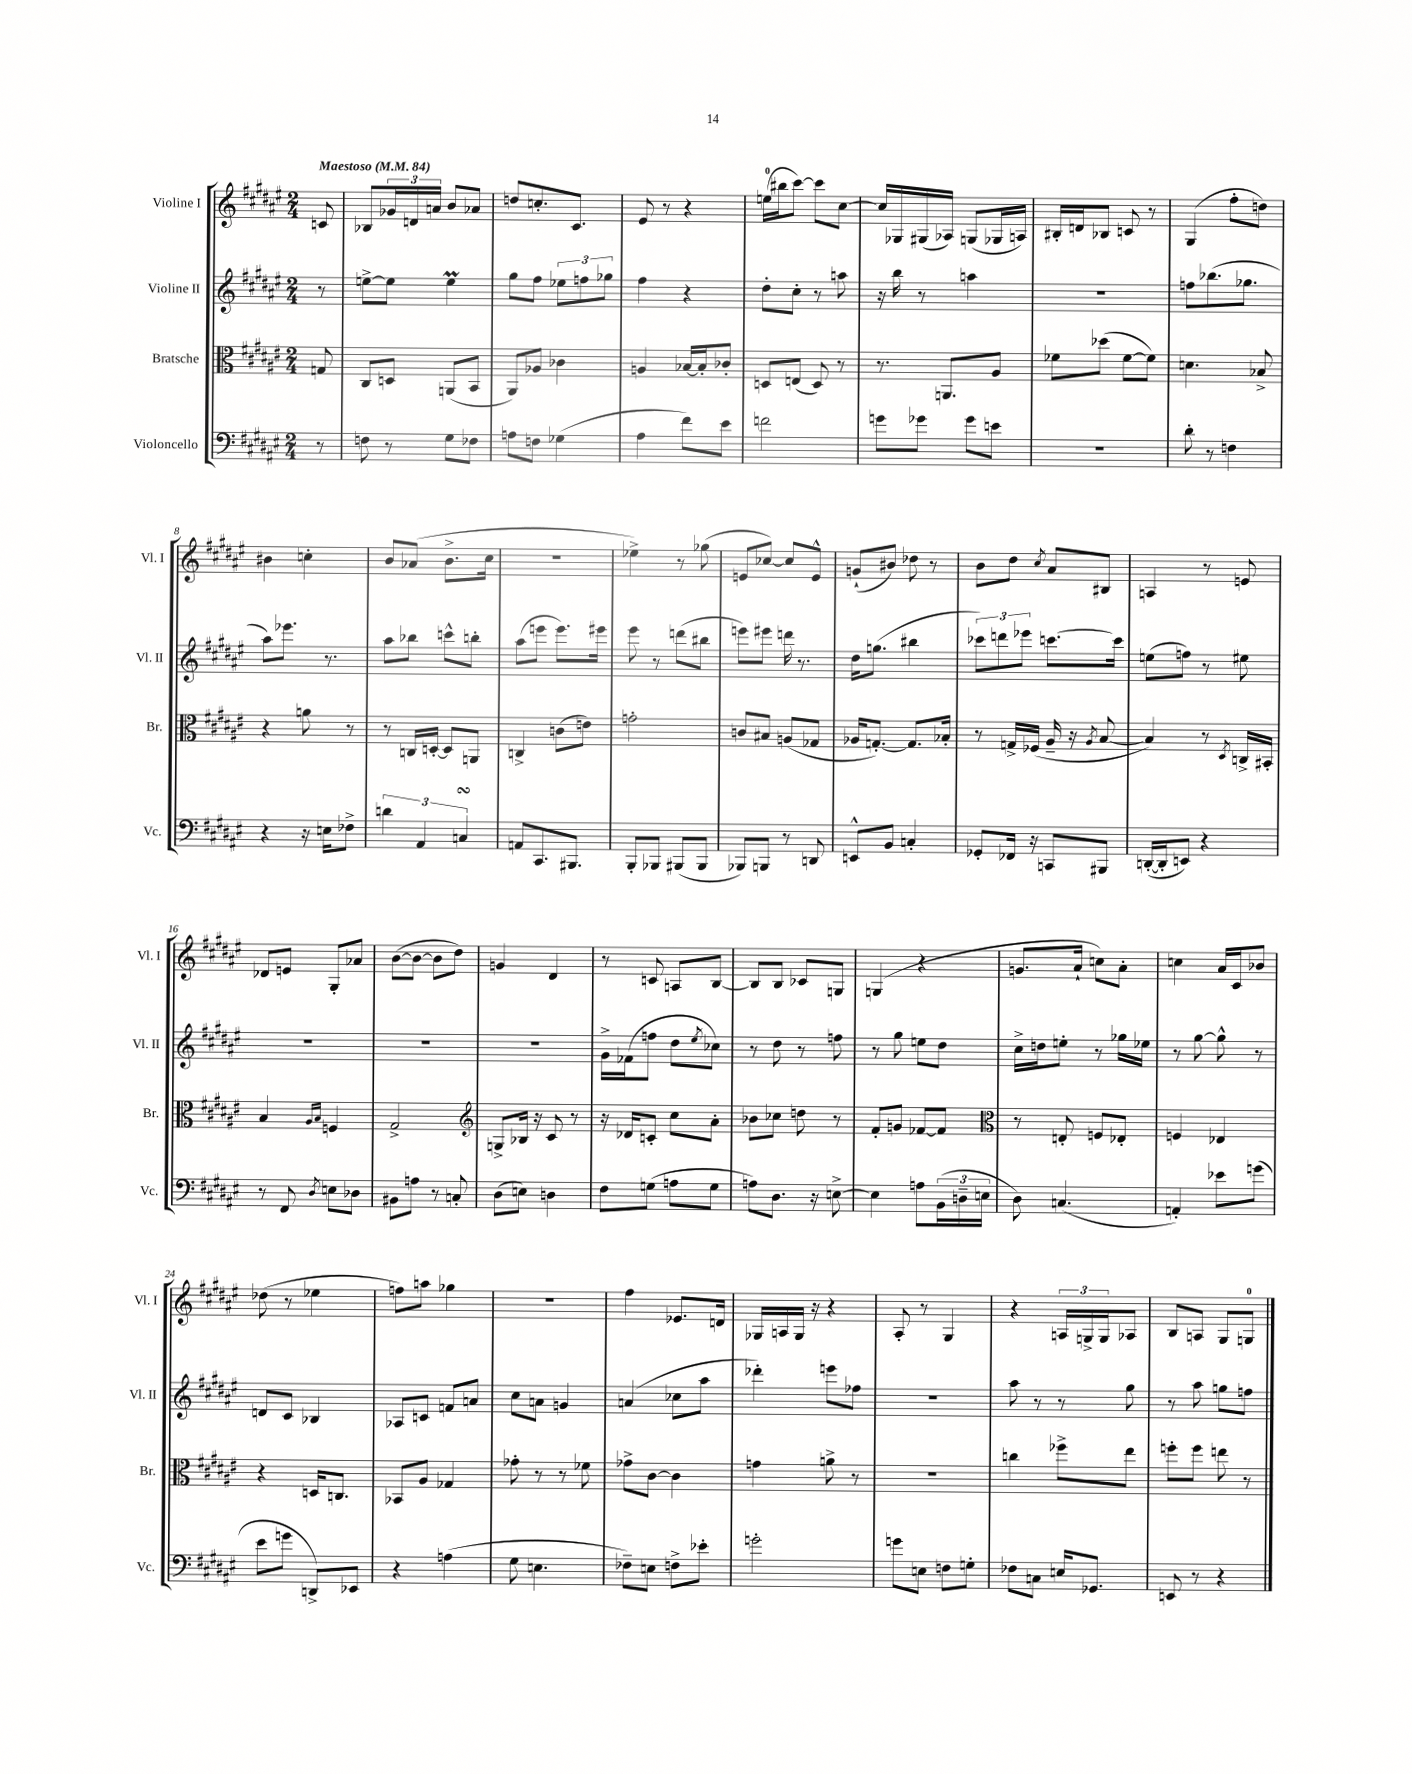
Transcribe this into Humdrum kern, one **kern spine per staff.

**kern	**kern	**kern	**kern
*part4	*part3	*part2	*part1
*staff4	*staff3	*staff2	*staff1
*I"Violoncello	*I"Bratsche	*I"Violine II	*I"Violine I
*I'Vc.	*I'Br.	*I'Vl. II	*I'Vl. I
*clefF4	*clefC3	*clefG2	*clefG2
*k[f#c#g#d#a#e#]	*k[f#c#g#d#a#e#]	*k[f#c#g#d#a#e#]	*k[f#c#g#d#a#e#]
*M2/4	*M2/4	*M2/4	*M2/4
*MM84	*MM84	*MM84	*MM84
=	=	=	=
!	!	!	!LO:TX:a:B:t=Maestoso
8r	8Gn/	8r	8cn/
=1	=1	=1	=1
8Fn\	8C#/L	[8een^\L	8B-X/L
8r	8Dn/J	8ee\J]	24g-X/L
.	.	.	24dn/
.	.	.	24an/JJ
8G#\L	(8AAn/L	4eeM\	8b/L
8F-X\J	8BB/J	.	8a-X/J
=2	=2	=2	=2
8An\L	8AA#/L)	8gg#\L	8ddn/L
8Fn\J	8A-X/J	8ff#\J	8.ccn'/
(4G-X\	4c-X\	12ee-X\L	.
.	.	.	8.c#/J
.	.	12ffn\	.
.	.	12gg-X\J	.
=3	=3	=3	=3
4A#\	4An/	4ff#\	8e#/
.	.	.	8r
8f#\L)	[16B-X/LL	4r	4r
.	16B-'/J]	.	.
8e#\J	8c-X'/J	.	.
=4	=4	=4	=4
2fn\	8Dn/L	8dd#'\L	(16een\LL
.	.	.	16bb#X\J
.	(8En/J	8cc#'\J	[8ccc#\J)
.	8D/)	8r	8ccc#\L]
.	8r	8aan\	[8cc#\J
=5	=5	=5	=5
8gn\L	8.r	16r	16cc#/LL]
.	.	16bb\	16G-X/
8g-X\J	.	8r	(16G#X/
.	8.AAn/L	.	16A-X/JJ)
8g-\L	.	4aan\	(8Gn/L
8en\J	8A#/J	.	16G-X/L
.	.	.	16An/JJ)
=6	=6	=6	=6
2r	8f-X\L	2r	16B#X'/LL
.	.	.	16dn/J
.	(8dd-X\J	.	8B-X/J
.	[8f-\L	.	8cn/
.	8f-\J])	.	8r
=7	=7	=7	=7
8d#'\	4.dn\	8ffn\L	(4G#/
8r	.	(8.bb-X\	.
4Fn\	.	.	8ff#'\L
.	.	8.gg-X\J	.
.	8B-X^/	.	8ddn\J)
!!LO:LB:g=z
=8	=8	=8	=8
4r	4r	8aa#\L)	4b#X\
.	.	8.eee-X\J	.
16r	8an\	.	4ccn'\
16En\KL	.	8.r	.
8F-X^\J	8r	.	.
=9	=9	=9	=9
6dn\	8r	8aa#\L	8b/L
.	16Cn/LL	8bb-X\J	(8a-X/J
6AA#/	.	.	.
.	[16Dn'/JJ	.	.
.	8D/L]	8cccn^^\L	8.b^\L
6CnsSSs/	.	.	.
.	8AAn/J	8bbn'\J	.
.	.	.	16cc#\Jk
=10	=10	=10	=10
8AAn/L	4Cn^/	(8aa#\L	2r
8.CC#/	.	8eeen\J	.
.	(8cn\L	8.eee\L)	.
8.BBB#X/J	.	.	.
.	8en\J)	.	.
.	.	16eee#X\Jk	.
=11	=11	=11	=11
8BBB'/L	2gn'\	8eee#\	4ee-X^\)
8BBB-X/J	.	8r	.
(8BBB#X/L	.	(8dddn\L	8r
8BBB#/J	.	8bb#X\J	(8gg-X\
=12	=12	=12	=12
8BBB-X/L)	8cn/L	8eeen\L)	8en/L
8BBBn/J	8B#X/J	8eee#X\J	[8cc-X/J)
8r	(8An/L	16dddn\	8cc-/L]
.	.	8.r	.
8DDn/	8G-X/J	.	8e^^/J
=13	=13	=13	=13
8EEn^^/L	16A-X/KL	16dd#\KL	(8gn`/L
.	[8.Gn'/J)	(8.ggn\J	.
8BB/J	.	.	8b#X/J)
4Cn'/	8.G/L]	4bb#X\	8dd-X\
.	.	.	8r
.	16B-X'/Jk	.	.
=14	=14	=14	=14
8GG-X'/L	8r	12ccc-X\L)	8b\L
.	.	12dddn\	.
16FF-X/Jk	16Gn^/LL	.	8dd#\J
.	.	12eee-X\J	.
16r	(16F-X/JJ	.	.
.	.	.	8qcc#/
8CCn/L	16A#~/	[8.cccn\L	8a#/L
.	16r	.	.
.	8qA#/	.	.
8BBB#X/J	[8B/	.	8B#X/J
.	.	16ccc\Jk]	.
=15	=15	=15	=15
([16DDn'/LL	4B/])	(8een\L	4An/
16DD'/J]	.	.	.
8EEn/J)	.	8ffn\J)	.
4r	8r	8r	8r
.	8qD#/	.	.
.	16Cn^/LL	8ee#X\	8en/
.	16BB#X'/JJ	.	.
!!LO:LB:g=z
=16	=16	=16	=16
8r	4B/	2r	8d-X/L
8FF#/	.	.	8en/J
.	16qqA#/LL	.	.
8qD#/	16qqB/JJ	.	.
8En\L	4Fn/	.	8G#'/L
8D-X\J	.	.	8a-X/J
=17	=17	=17	=17
8BB#X\L	2G#^/	2r	([8b\L
8An\J	.	.	8b\J_
8r	.	.	8b\L]
8Cn'/	.	.	8dd#\J)
=18	=18	=18	=18
*	*clefG2	*	*
(8D#\L	8Gn^/L	2r	4gn/
8En\J)	16B-X/Jk	.	.
.	16r	.	.
4Dn\	8c#/	.	4d#/
.	8r	.	.
=19	=19	=19	=19
8F#\L	16r	16g#^\LL	8r
.	16d-X/KL	(16f-X\J	.
(8Gn\J	8cn'/J	8ffn\J	8cn/
8An\L	8cc#\L	8dd#\L	8An/L
.	.	8qee#/	.
8G\J	8a#'\J	8cc-X\J)	[8B/J
=20	=20	=20	=20
8An\L)	8b-X\L	8r	8B/L]
8.D#\J	8cc-X\J	8dd#\	8B/J
.	8ddn\	8r	8c-X/L
16r	.	.	.
[8En^\	8r	8ffn\	8Gn/J
=21	=21	=21	=21
4E\]	8f#'/L	8r	(4Gn/
.	8gn/J	8gg#\	.
8An\L	[8f-X/L	8een\L	4r
(24BB\L	8f-/J]	8dd#\J	.
24Dn~\	.	.	.
24En\JJ	.	.	.
=22	=22	=22	=22
*	*clefC3	*	*
8D#\)	8r	16cc#^\LL	8.gn/L
.	.	16ddn\J	.
(4.Cn/	8En'/	8een'\J	.
.	.	.	16a#`/Jk
.	8Fn/L	8r	8ccn\L)
.	8E-X'/J	16gg-X\LL	8a#'\J
.	.	16ee-X\JJ	.
=23	=23	=23	=23
4AAn'/)	4Fn/	8r	4ccn\
.	.	[8gg#\	.
8e-X\L	4E-X/	8gg#^^\]	16a#/LL
.	.	.	16c#/J
(8gn\J	.	8r	8b-X/J
!!LO:LB:g=z
=24	=24	=24	=24
8e#\L	4r	8dn/L	(8dd-X\
8gn\J	.	8c#/J	8r
8DDn^/L)	16Dn/KL	4B-X/	4ee-X\
.	8.Cn/J	.	.
8EE-X/J	.	.	.
=25	=25	=25	=25
4r	8BB-X/L	8A-X/L	8ffn\L)
.	8A#/J	8cn/J	8aan\J
(4An\	4G-X/	8fn/L	4gg-X\
.	.	8an/J	.
=26	=26	=26	=26
8G#\	8g-X'\	8cc#\L	2r
4.En\	8r	8an\J	.
.	8r	4gn/	.
.	8f-X\	.	.
=27	=27	=27	=27
8F-X~\L)	8g-X^\L	(4an/	4ff#\
8En\J	[8c#\J	.	.
8Fn^\L	4c#\]	8cc-X\L	8.e-X/L
8e-X'\J	.	8aa#\J	.
.	.	.	16dn/Jk
=28	=28	=28	=28
2gn'\	4gn\	4ddd-X'\)	16G-X/LL
.	.	.	16An/
.	.	.	16G-/JJ
.	.	.	16r
.	8an^\	8eeen\L	4r
.	8r	8ff-X\J	.
=29	=29	=29	=29
8gn\L	2r	2r	8A#'/
8En\J	.	.	8r
8Fn\L	.	.	4G#/
8Gn'\J	.	.	.
=30	=30	=30	=30
8F-X\L	4ccn\	8aa#\	4r
8Cn\J	.	8r	.
16En/KL	8ff-X^\L	8r	24An/LL
.	.	.	24Gn^/
8.GG-X/J	.	.	.
.	.	.	24G/J
.	8ee#\J	8gg#\	8A-X/J
=31	=31	=31	=31
8EEn/	8ffn'\L	8r	8B/L
8r	8ff\J	8aa#\	8An/J
4r	8een\	8ggn\L	8G#/L
.	8r	8ffn\J	8Gn/J
==	==	==	==
*-	*-	*-	*-
